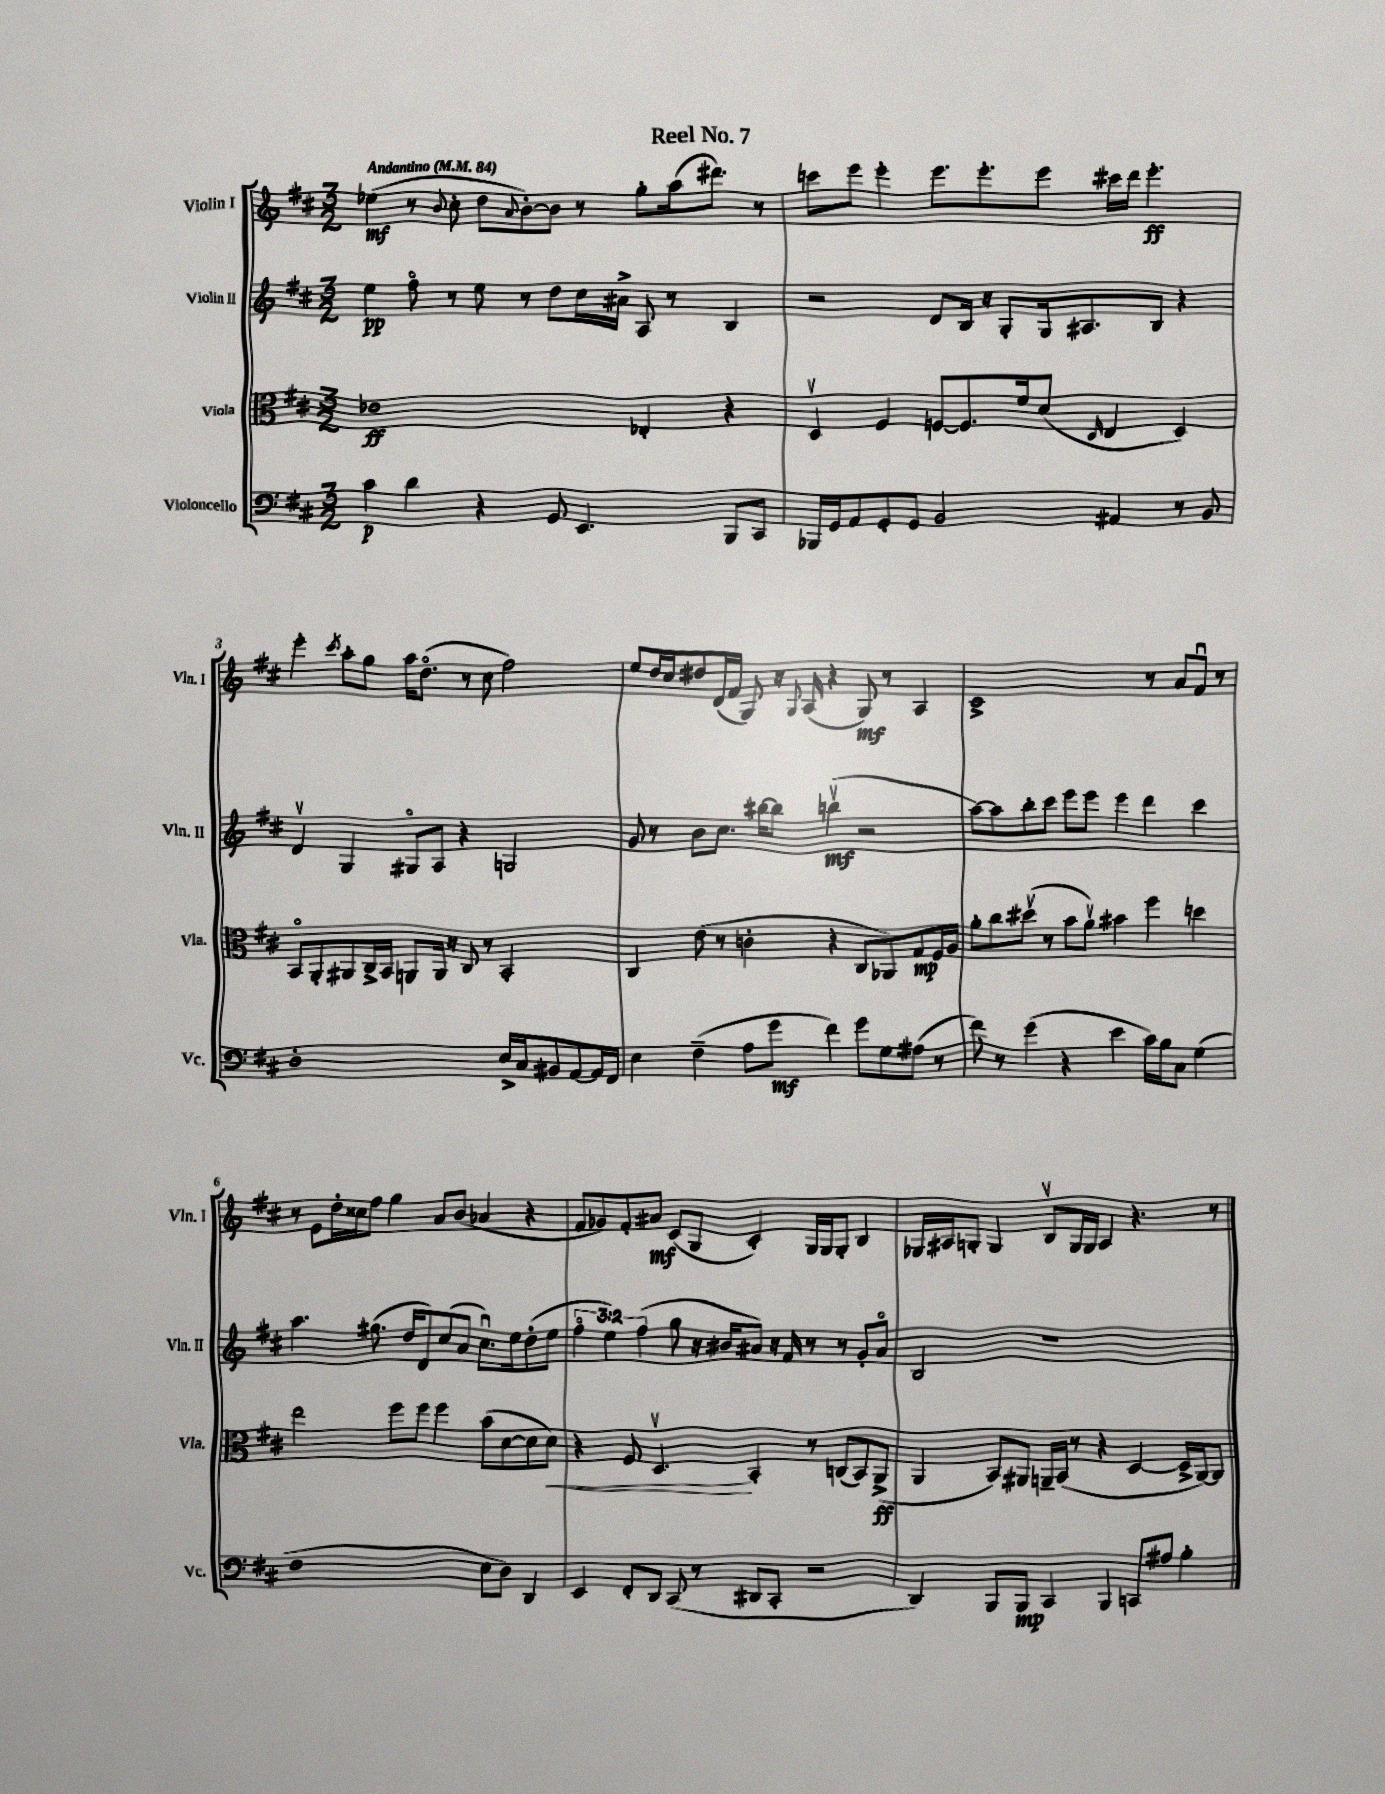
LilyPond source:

\header { title = "Reel No. 7" }
<<
\new StaffGroup <<
\new Staff = "s0" \with { instrumentName = "Violin I" shortInstrumentName = "Vln. I" } {
    \clef treble \key d \major \numericTimeSignature \time 3/2 \tempo "Andantino" 4 = 84
    ees''4\mf( r8 \appoggiatura { b'8 } cis''8-. d''8 \appoggiatura { a'8 } b'8~-.) b'8 r8 g''8-. a''16( dis'''8.) r8 |
    c'''8 e'''8 e'''4-. e'''8. e'''8.-. e'''8 cis'''16 d'''16 e'''4.-.\ff |
    e'''4-. \acciaccatura { cis'''8 } a''8-. g''8 a''16 d''8.\flageolet( r8 cis''8 fis''2) |
    e''8 d''16 cis''16 dis''8 d'16( fis'16 g8) r16 \appoggiatura { g8 } a16( r4 g8\mf) r8 a4 |
    cis'1-> r8 a'8 fis'8\downbow r8 |
    r8 e'8 d''16-. cisis''16 fis''8 g''4 a'8 b'8( aes'4 r4 |
    fis'8 ges'8) fis'8-. ais'8\mf cis'8( g8 cis'4-.) g16 g16 g8-. b4 |
    ges16 ais16 g8-. g4 b8\upbow g16 g16 ais4 r4. r8 \bar "|." |
}
\new Staff = "s1" \with { instrumentName = "Violin II" shortInstrumentName = "Vln. II" } {
    \clef treble \key d \major \numericTimeSignature \time 3/2 \override Staff.TupletNumber.text = #tuplet-number::calc-fraction-text
    e''4\pp fis''8\flageolet r8 e''8 r8 d''8 cis''16 ais'16-> a8 r8 b4 |
    r2 d'8 b16 r16 g8-. g16 ais8. b8 r4 |
    d'4\upbow g4 gis8\flageolet a8 r4 g2 |
    g'8 r8 b'8 cis''8. bis''16~ bis''8 b''4\upbow\mf( r2 |
    a''8~) a''8 b''8-. cis'''8 e'''8 e'''8 e'''4 d'''4 cis'''4 |
    a''4. gis''8.( d''16 d'8) cis''8( a'8 cis''8.\downbow) e''16 d''8-.( e''8 |
    \tuplet 3/2 { fis''4\flageolet e''4) fis''4( } g''8 r16 bis'16 ais'8) r16 fis'16 r8 r8 g'8-. ais'8\flageolet |
    b2 r1 \bar "|." |
}
\new Staff = "s2" \with { instrumentName = "Viola" shortInstrumentName = "Vla." } {
    \clef alto \key d \major \numericTimeSignature \time 3/2
    ees'1\ff ees4-. r4 |
    d4\upbow fis4 f8~ f8. fis'16 d'8( \grace { d16 } e4 d4) |
    b,8\flageolet a,8-. ais,8 cis16-> b,16 a,8 a,16 r16 cis8 r8 b,2-. |
    cis4 e'8( r8 c'4-. r4 cis8 aes,8) g8\mp fis16 a16 |
    a'8-. cis''8 dis''8\upbow( r8 b'8 a'8\upbow) bis'4 fis''4 d''4 |
    e''2 fis''8 fis''8 fis''4 b'8( d'8~ d'8 d'8\<) |
    r4 fis8 d4.\upbow\! b,4-. r8 c8( b,8) a,8->\ff( |
    a,4 b,8) ais,8 a,16-- b,16( r8 r4 d4~ d16-> a,16~) a,8 \bar "|." |
}
\new Staff = "s3" \with { instrumentName = "Violoncello" shortInstrumentName = "Vc." } {
    \clef bass \key d \major \numericTimeSignature \time 3/2
    cis'4\p d'4 r4 g,8 e,4. b,,8 cis,8 |
    bes,,16 g,16 a,8 g,8-. g,8 b,2 ais,4 r8 b,8 |
    d1-. e16-> cis16 bis,8 a,8~ a,16 fis,16 |
    e4 fis4--( a8 g'8\mf fis'4) g'8 g8 ais8( r8 |
    fis'8) r8 g'4( r4 e'4 cis'16) b16 cis8 g4( |
    fis1 e8 d8) d,4 |
    e,4 fis,8-. d,8 cis,8( r8 dis,8 cis,8-. r2 |
    d,4) b,,8 b,,8\mp cis,4 b,,4 c,8 ais8 b4-. \bar "|." |
}
>>
>>
